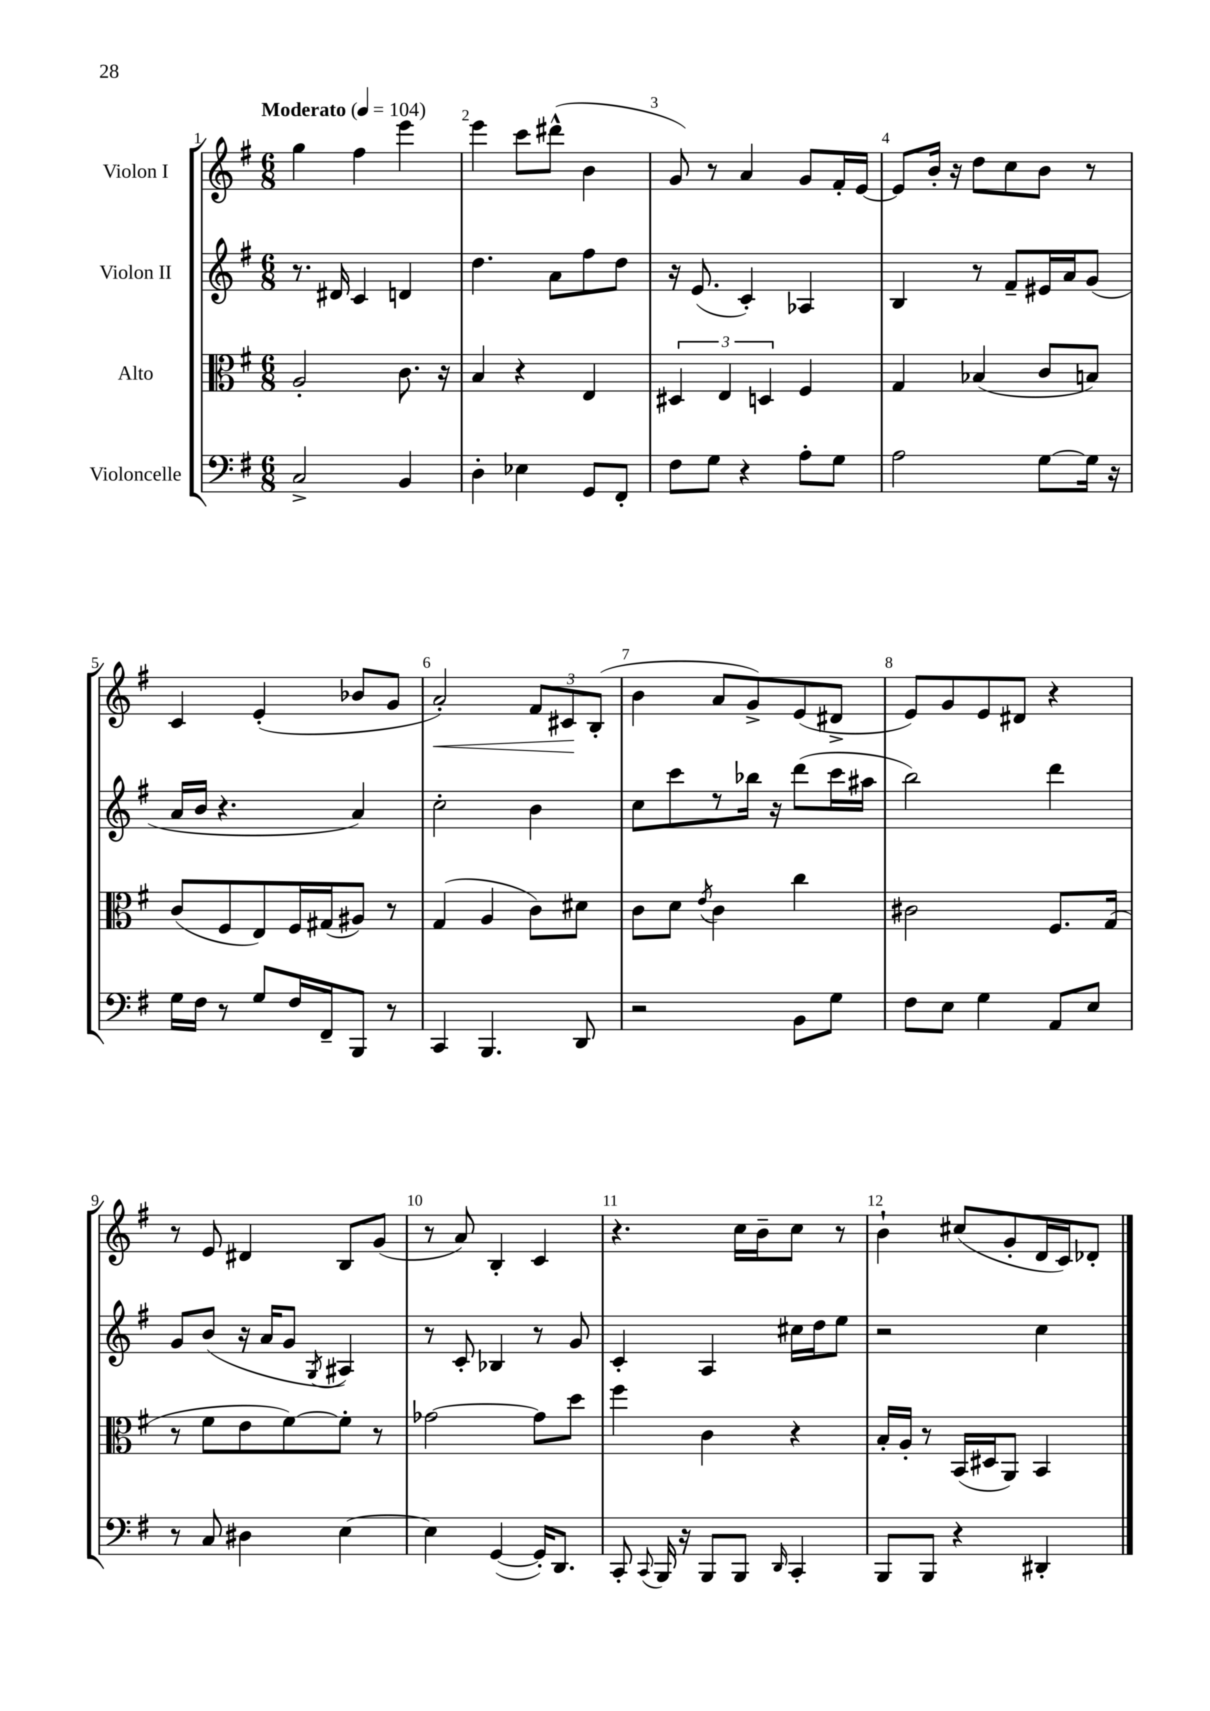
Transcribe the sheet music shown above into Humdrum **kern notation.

**kern	**kern	**kern	**kern	**dynam
*part4	*part3	*part2	*part1	*part1
*staff4	*staff3	*staff2	*staff1	*staff1
*I"Violoncelle	*I"Alto	*I"Violon II	*I"Violon I	*
*clefF4	*clefC3	*clefG2	*clefG2	*
*k[f#]	*k[f#]	*k[f#]	*k[f#]	*
*M6/8	*M6/8	*M6/8	*M6/8	*
*MM104	*MM104	*MM104	*MM104	*
=1	=1	=1	=1	=1
!	!	!	!LO:TX:a:B:t=Moderato	!
2C^/	2A'/	8.r	4gg\	.
.	.	16d#X/	.	.
.	.	4c/	4ff#\	.
4BB/	8.c\	4dn/	4eee\	.
.	16r	.	.	.
=2	=2	=2	=2	=2
4D'\	4B/	4.dd\	4eee\	.
4E-X\	4r	.	8ccc\L	.
.	.	8a\L	(8ddd#X^^\J	.
8GG/L	4E/	8ff#\	4b\	.
8FF#'/J	.	8dd\J	.	.
=3	=3	=3	=3	=3
8F#\L	6D#X/	16r	8g/)	.
.	.	(8.e/	.	.
8G\J	.	.	8r	.
.	6E/	.	.	.
4r	.	4c'/)	4a/	.
.	6Dn/	.	.	.
8A'\L	4F#/	4A-X/	8g/L	.
8G\J	.	.	16f#'/L	.
.	.	.	[16e/JJ	.
=4	=4	=4	=4	=4
2A\	4G/	4B/	8e/L]	.
.	.	.	16b'/Jk	.
.	.	.	16r	.
.	(4B-X/	8r	8dd\L	.
.	.	8f#~/L	8cc\	.
[8G\L	8c/L	16e#X/L	8b\J	.
.	.	16a/J	.	.
16G\Jk]	8Bn/J)	(8g/J	8r	.
16r	.	.	.	.
!!LO:LB:g=z
=5	=5	=5	=5	=5
16G\LL	(8c/L	16a/LL	4c/	.
16F#\JJ	.	16b/JJ	.	.
8r	8F#/	4.r	.	.
8G/L	8E/)	.	(4e'/	.
16F#/L	16F#/L	.	.	.
16FF#~/J	(16G#X/J	.	.	.
8BBB/J	8A#X/J)	4a/)	8b-X/L	.
8r	8r	.	8g/J	.
=6	=6	=6	=6	=6
!	!	!	!	!LO:HP:b
4CC/	(4G/	2cc'\	2a'/)	<
4.BBB/	4A/	.	.	.
.	8c\L)	4b\	12f#/L	.
.	.	.	12c#X/	.
8DD/	8d#X\J	.	.	.
.	.	.	(12B'/J	[
=7	=7	=7	=7	=7
2r	8c\L	8cc\L	4b\	.
.	8d\J	8ccc\	.	.
.	8qe/	.	.	.
.	4c\	8r	8a/L	.
.	.	16bb-X\Jk	8g^/)	.
.	.	16r	.	.
8BB\L	4cc\	(8ddd\L	(8e/	.
8G\J	.	16ccc\L	8d#X^/J	.
.	.	16aa#X\JJ	.	.
=8	=8	=8	=8	=8
8F#\L	2c#X\	2bb\)	8e/L)	.
8E\J	.	.	8g/	.
4G\	.	.	8e/	.
.	.	.	8d#X/J	.
8AA/L	8.F#/L	4ddd\	4r	.
8E/J	.	.	.	.
.	(16G/Jk	.	.	.
!!LO:LB:g=z
=9	=9	=9	=9	=9
8r	8r	8g/L	8r	.
8C/	8f#\L	(8b/J	8e/	.
4D#X\	8e\	16r	4d#X/	.
.	.	16a/KL	.	.
.	[8f#\)	8g/J	.	.
.	.	8qG/	.	.
[4E\	8f#'\J]	4A#X/)	8B/L	.
.	8r	.	(8g/J	.
=10	=10	=10	=10	=10
4E\]	[2g-X\	8r	8r	.
.	.	8c'/	8a/)	.
([4GG/	.	4B-X/	4B'/	.
16GG'/KL])	8g-\L]	8r	4c/	.
8.DD/J	.	.	.	.
.	8dd\J	8g/	.	.
=11	=11	=11	=11	=11
8CC'/	4ff#\	4c'/	4.r	.
8qqCC/	.	.	.	.
16BBB/	.	.	.	.
16r	.	.	.	.
8BBB/L	4c\	4A/	.	.
8BBB/J	.	.	16cc\LL	.
.	.	.	16b~\J	.
16qqDD/	.	.	.	.
4CC'/	4r	16cc#X\LL	8cc\J	.
.	.	16dd\J	.	.
.	.	8ee\J	8r	.
=12	=12	=12	=12	=12
8BBB/L	16B'/LL	2r	4b`\	.
.	16A'/JJ	.	.	.
8BBB/J	8r	.	.	.
4r	(16BB/LL	.	(8cc#X/L	.
.	16D#X/J	.	.	.
.	8AA/J)	.	8g'/	.
4DD#X'/	4BB/	4cc\	16d/L	.
.	.	.	16c/J)	.
.	.	.	8d-X'/J	.
==	==	==	==	==
*-	*-	*-	*-	*-
